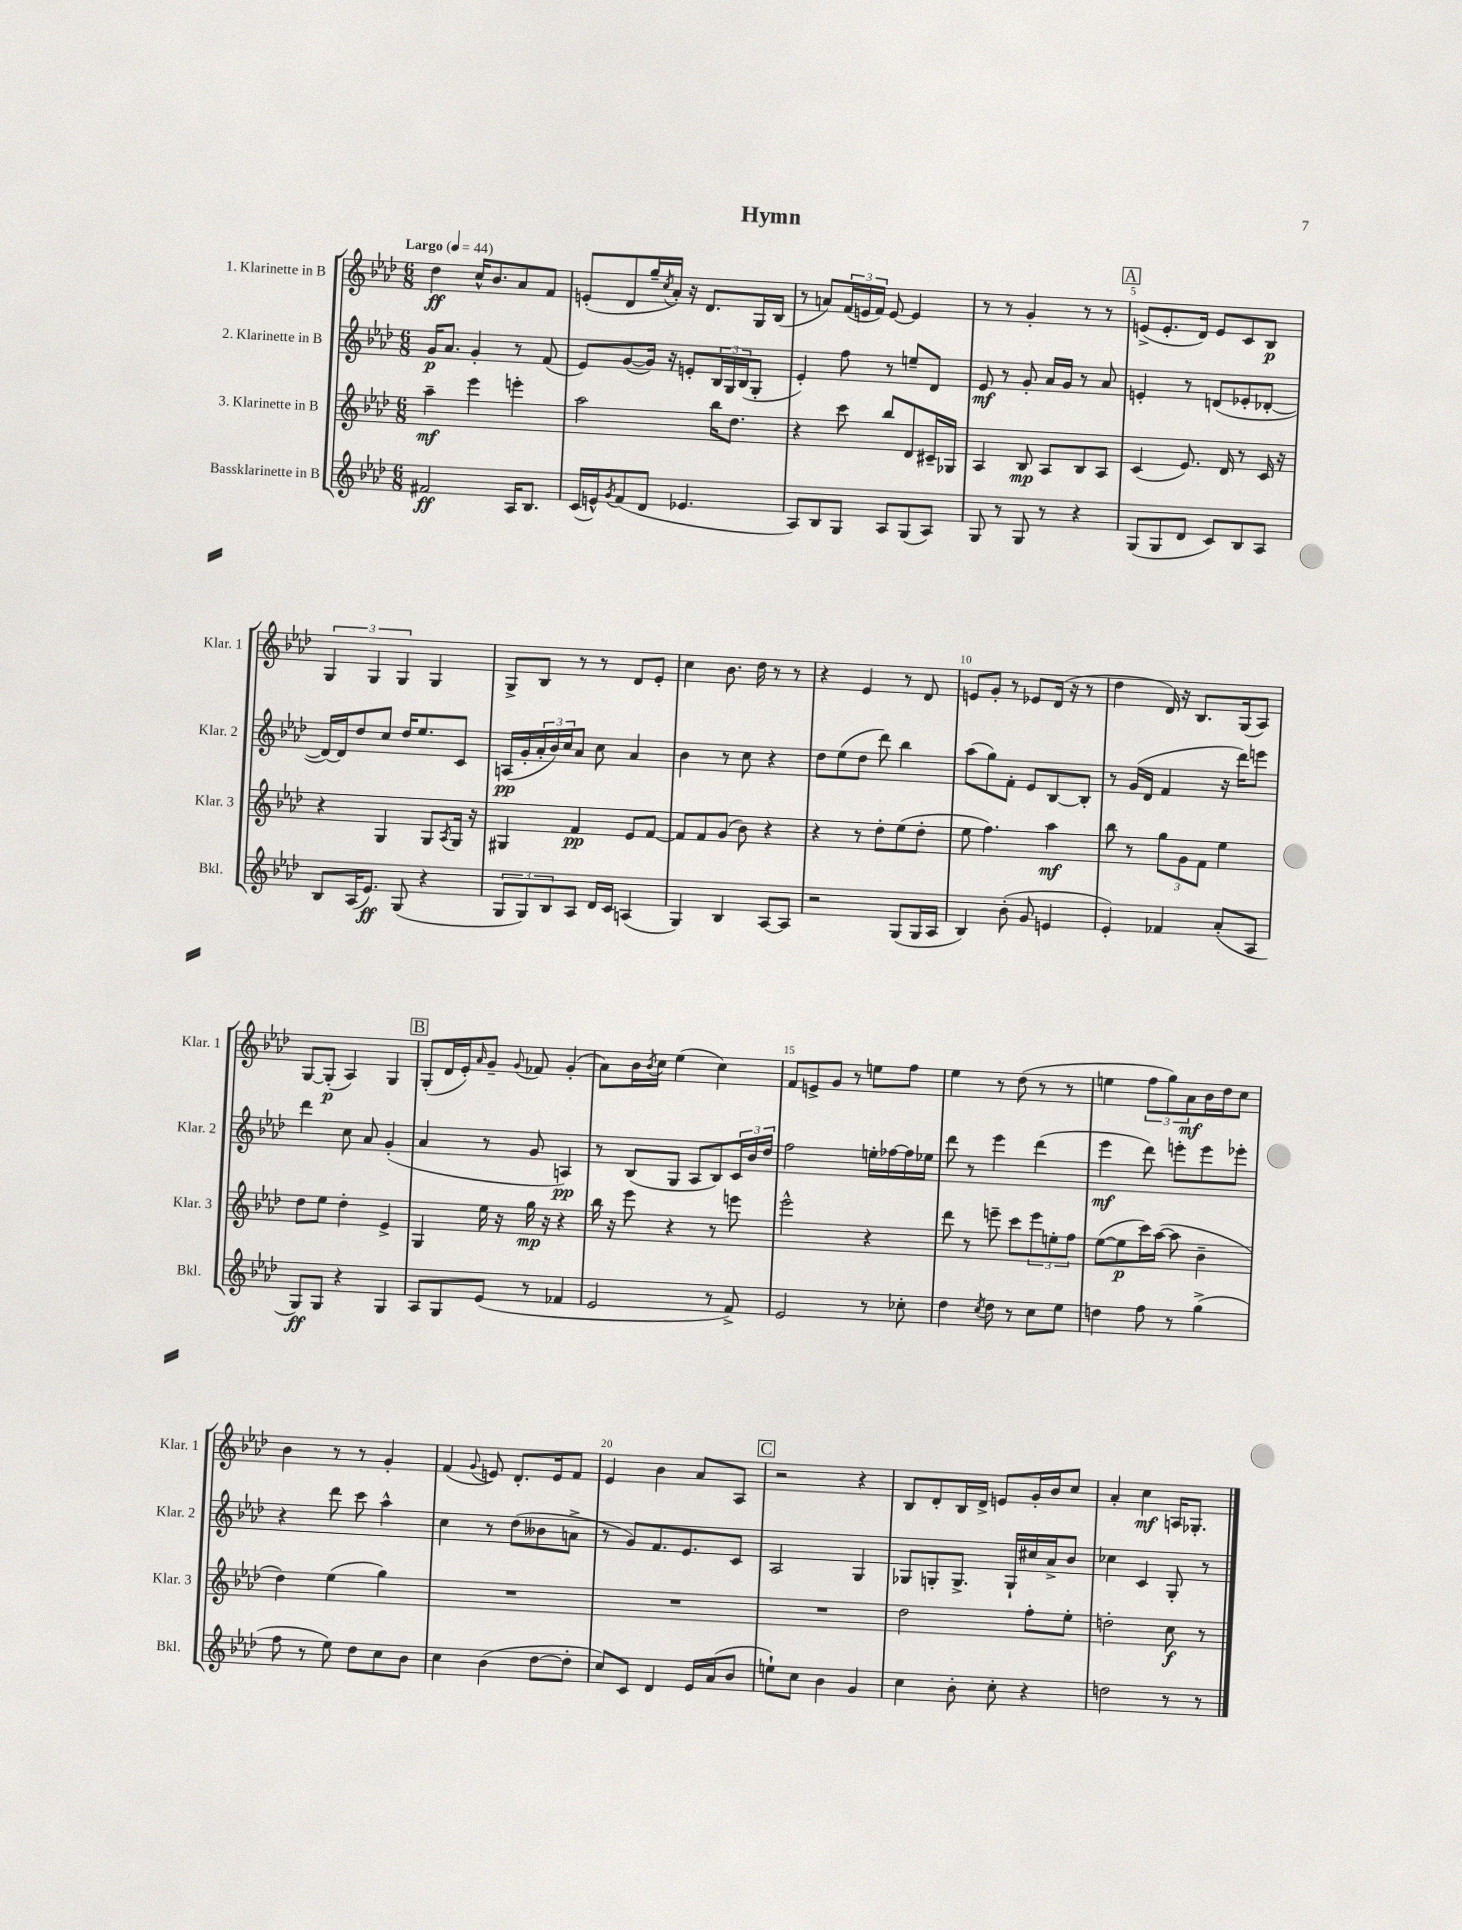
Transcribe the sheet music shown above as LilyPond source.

\header { title = "Hymn" }
<<
\new StaffGroup <<
\new Staff = "s0" \with { instrumentName = "1. Klarinette in B" shortInstrumentName = "Klar. 1" } {
    \clef treble \key aes \major \numericTimeSignature \time 6/8 \tempo "Largo" 4 = 44
    des''4\ff c''16-^ bes'8. aes'8 f'8 |
    e'8-.( des'8 g''16-- \acciaccatura { c''8 } aes'16-.) r16 des'8. g16 bes16( |
    r8 a'8) \tuplet 3/2 { f'16( e'16 f'16) } e'8~ e'4 |
    r8 r8 g'4-. r8 r8 |
    \mark \markup { \box "A" } e'8->( e'8.-. des'16) e'8 c'8 bes8\p |
    \tuplet 3/2 { g4 g4 g4 } g4 |
    g8-> bes8 r8 r8 des'8 ees'8-. |
    c''4 bes'8. des''16 r8 r8 |
    r4 ees'4 r8 des'8 |
    e'8 g'8-. r8 ees'8 des'16( r16 r8 |
    des''4 des'16) r16 bes8. g16( aes8) |
    g8~ g8-.\p( aes4) g4 |
    \mark \markup { \box "B" } g8-.( des'16 ees'16-.) \grace { aes'16 } g'8-- \appoggiatura { g'8 } fes'8 g'4-.( |
    aes'8) bes'16 \acciaccatura { bes'8 } c''16 ees''4( c''4) |
    f'8 e'8-> g'8 r8 e''8 f''8 |
    ees''4 r8 des''8( r8 r8 |
    e''4 \tuplet 3/2 { f''8 g''8) aes'8\mf } bes'16 des''16 c''8 |
    bes'4 r8 r8 g'4-. |
    f'4( \appoggiatura { g'8 } e'8) des'8.-. e'16 f'8 |
    ees'4 bes'4 aes'8 aes8 |
    \mark \markup { \box "C" } r2 r4 |
    bes8 des'8-. bes16 des'16-> e'8 g'16-. bes'16 c''8 |
    aes'4-. c''4\mf a16 ges8.-. \bar "|." |
}
\new Staff = "s1" \with { instrumentName = "2. Klarinette in B" shortInstrumentName = "Klar. 2" } {
    \clef treble \key aes \major \numericTimeSignature \time 6/8
    g'16\p aes'8. g'4-. r8 f'8( |
    ees'8) g'8~( g'16) r16 e'8-. \tuplet 3/2 { bes16 g16 bes16( } g8-. |
    ees'4-.) f''8 r8 e''8-- des'8 |
    ees'8\mf r8 g'8-. aes'16 g'16 r8 aes'8 |
    \mark \markup { \box "A" } e'4-. r8 d'8( ees'8-. des'8~-. |
    des'16~) des'16 des''8 c''8 des''16 ees''8. c'8 |
    a16\pp( g'16-. \tuplet 3/2 { aes'16-. bes'16) c''16 } aes'8 c''8 aes'4 |
    bes'4 r8 c''8 r4 |
    des''8 ees''8( des''8 des'''8) bes''4 |
    aes''8( g''8) f'8-. ees'8 bes8~ bes8-. |
    r8 g'16( des'16 f'4 r16 des'''16) e'''8 |
    des'''4 c''8 aes'8 g'4-.( |
    \mark \markup { \box "B" } aes'4 r8 g'8 a4\pp) |
    r8 bes8( g8 aes8 bes8) \tuplet 3/2 { c'16 bes'16 des''16 } |
    f''2 e''16-. fes''16~ fes''16 ees''16 |
    des'''8 r8 ees'''4 des'''4( |
    ees'''4\mf des'''8) e'''8-. e'''8 ees'''8-. |
    r4 des'''8 c'''8 aes''4-^ |
    c''4 r8 des''8( beses'8 a'8-> |
    r8 g'8) f'8. ees'8. c'8 |
    \mark \markup { \box "C" } aes2 g4 |
    ges8 g8-. g8.-> g16-! cis''16 aes'16-> bes'8 |
    ces''4 c'4 g8-. r8 \bar "|." |
}
\new Staff = "s2" \with { instrumentName = "3. Klarinette in B" shortInstrumentName = "Klar. 3" } {
    \clef treble \key aes \major \numericTimeSignature \time 6/8
    aes''4--\mf ees'''4 e'''4-. |
    aes''2 bes''16 des''8. |
    r4 c'''8 bes''8 des'8 cis'16-- ges16 |
    aes4 bes8\mp aes8 bes8 aes8 |
    \mark \markup { \box "A" } c'4( ees'8.) des'16 r8 c'16 r16 |
    r4 g4 g8 \acciaccatura { aes8 } g16 r16 |
    gis4 f'4\pp ees'8 f'8~ |
    f'8 f'8 g'8( bes'8) r4 |
    r4 r8 des''8-. ees''8( des''8-. |
    ees''8 f''4.) aes''4\mf |
    bes''8 r8 \tuplet 3/2 { g''8 g'8 f'8 } ees''4 |
    des''8 ees''8 des''4-. ees'4-> |
    \mark \markup { \box "B" } g4 ees''16 r16 g''16\mp r16 r4 |
    bes''16 r16 ees'''8 r4 r8 e'''8 |
    ees'''2-^ r4 |
    des'''8 r8 e'''8-- c'''8 \tuplet 3/2 { e'''8 e''8-. f''8 } |
    ees''8~( ees''8\p c'''16) aes''16~( aes''8 bes'4-- |
    des''4) ees''4( g''4) |
    R2. |
    R2. |
    \mark \markup { \box "C" } R2. |
    des''2 f''8-. ees''8-. |
    d''2-. c''8\f r8 \bar "|." |
}
\new Staff = "s3" \with { instrumentName = "Bassklarinette in B" shortInstrumentName = "Bkl." } {
    \clef treble \key aes \major \numericTimeSignature \time 6/8
    fis'2\ff aes16 bes8. |
    c'16( e'16-^) \acciaccatura { g'8 } f'8( des'8 ees'4. |
    aes8) bes8 g8 aes8 g8( aes8) |
    g8 r8 g8 r8 r4 |
    \mark \markup { \box "A" } g8( g8 des'8 c'8) bes8 aes8 |
    bes8 aes16( ees'8.\ff) g8( r4 |
    \tuplet 3/2 { g8 g8) bes8 } aes8 des'16 c'16 a4( |
    g4) bes4 aes8~ aes8 |
    r2 g8( g16 aes16 |
    bes4) bes'8-.( g'8 e'4 |
    ees'4-.) fes'4 aes'8-.( aes8 |
    g8\ff) g8 r4 g4 |
    \mark \markup { \box "B" } aes8 g8 ees'8( r8 fes'4 |
    ees'2 r8 f'8->) |
    ees'2 r8 ces''8-. |
    des''4 \acciaccatura { c''8 } des''8 r8 c''8 ees''8 |
    d''4 f''8 r8 g''4->( |
    f''8 r8 ees''8) des''8 c''8 bes'8 |
    c''4 bes'4( des''8~ des''8-. |
    c''8) c'8 des'4 ees'16 aes'16( bes'8 |
    \mark \markup { \box "C" } e''8-!) c''8 bes'4 g'4 |
    c''4 bes'8-. c''8-. r4 |
    d''2 r8 r8 \bar "|." |
}
>>
>>
\layout { \context { \Score \override BarNumber.break-visibility = ##(#f #t #t) barNumberVisibility = #(every-nth-bar-number-visible 5) } }
